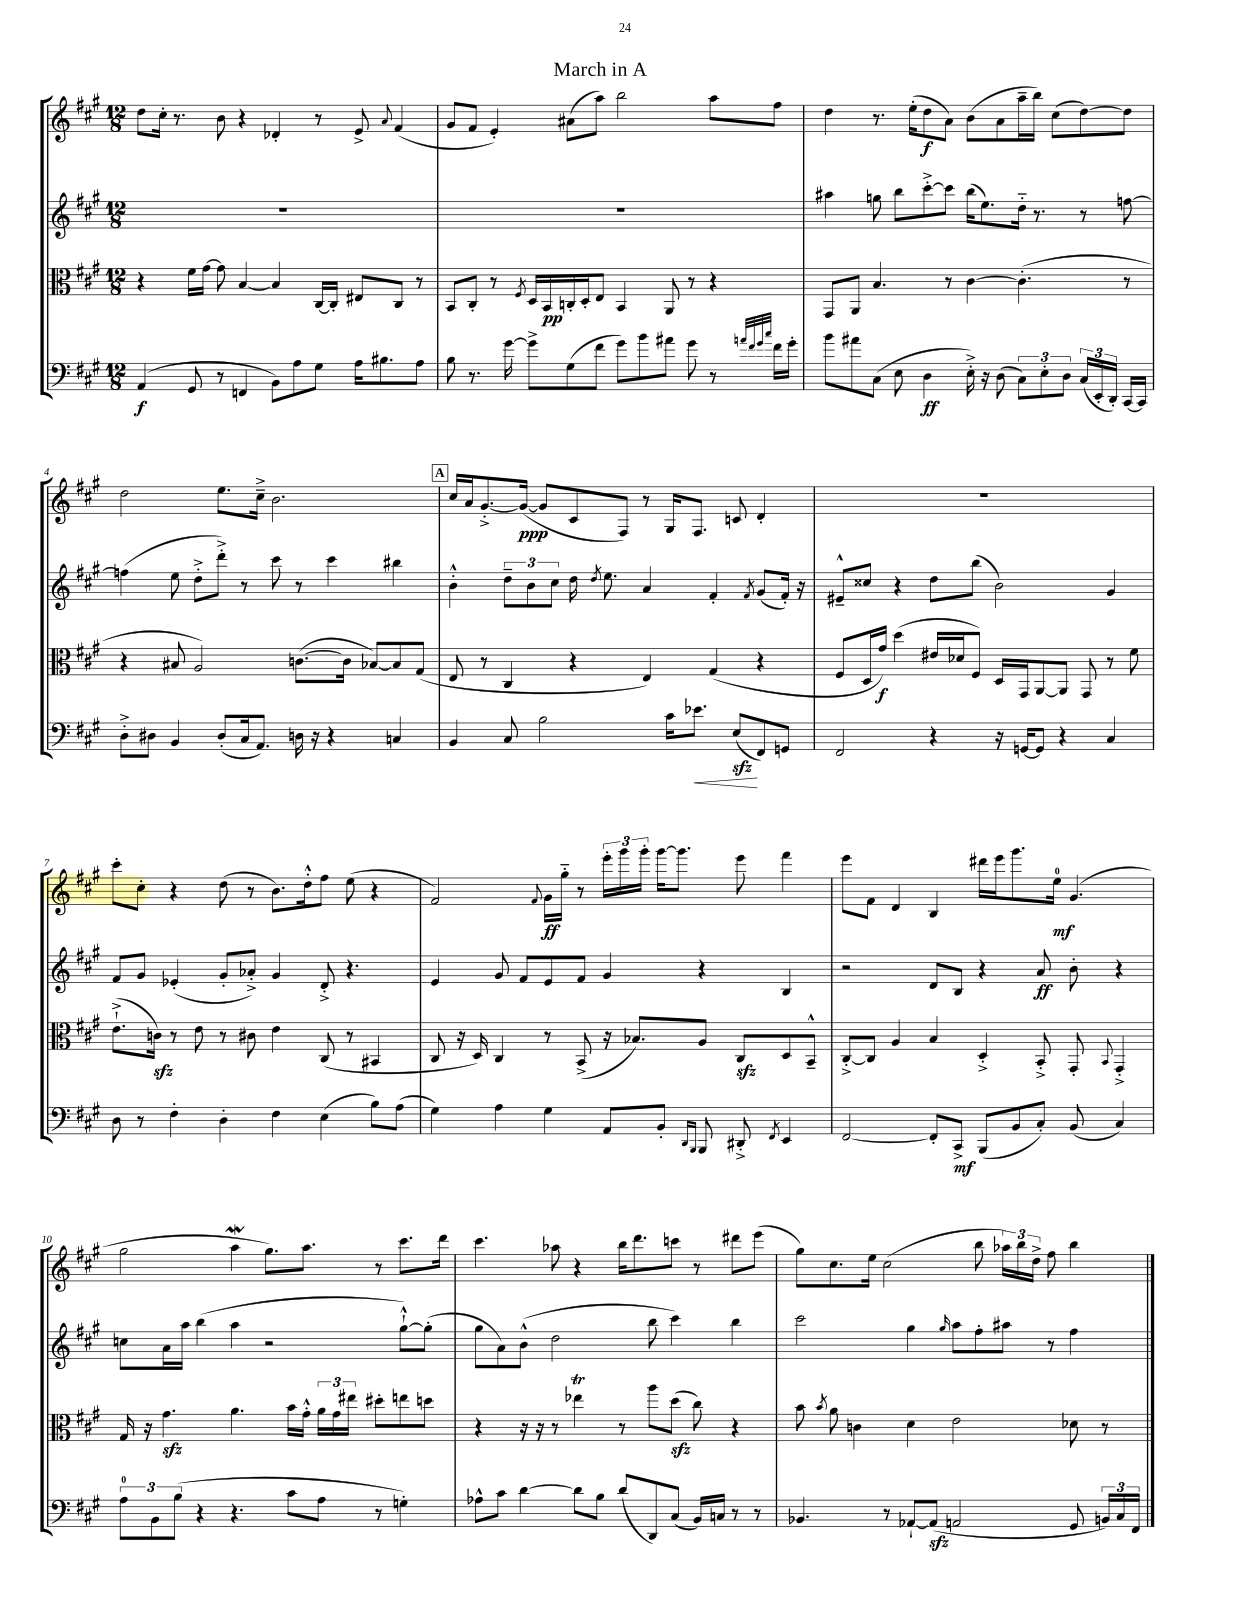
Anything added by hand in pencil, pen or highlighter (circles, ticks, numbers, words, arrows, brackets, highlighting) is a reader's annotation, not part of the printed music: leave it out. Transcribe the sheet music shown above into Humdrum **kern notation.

**kern	**kern	**kern	**kern
*staff4	*staff3	*staff2	*staff1
*clefF4	*clefC3	*clefG2	*clefG2
*k[f#c#g#]	*k[f#c#g#]	*k[f#c#g#]	*k[f#c#g#]
*M12/8	*M12/8	*M12/8	*M12/8
(4AA	4r	1.r	8dd
.	.	.	16cc#'
.	.	.	8.r
8GG#	16f#	.	.
.	[16g#	.	.
8r	8g#]	.	8b
4FF	[4B	.	4r
8BB)	4B]	.	4d-'
8A	.	.	.
8G#	[16C#	.	8r
.	16C#']	.	.
16A	8E#	.	8e^
8.B#	.	.	.
.	.	.	8qqa
.	8C#	.	(4f#
8A	8r	.	.
=	=	=	=
8B	8BB	1.r	8g#
8.r	8C#'	.	8f#
.	8r	.	4e')
[16g#	.	.	.
.	8qF#	.	.
8g#^]	16D	.	.
.	16BB	.	.
(8G#	16C'	.	(8a#
.	16D'	.	.
8f#	8E	.	8aa)
8g#)	4BB	.	2bb
8b	.	.	.
8a#	8AA	.	.
8g#	8r	.	.
8r	4r	.	8aa
32qqa	.	.	.
32qqf#	.	.	.
32qqg#	.	.	.
32qqcc#	.	.	.
16f#	.	.	8ff#
16g#'	.	.	.
=	=	=	=
8b	8GG#	4aa#	4dd
8a#	8AA	.	.
(8C#	4.B	8gg	8.r
8E	.	8bb	.
.	.	.	(16ee'
4D	.	[8ccc#'^	8dd
.	8r	8ccc#]	8a)
16E'^)	[4c#	(16bb	(8b
16r	.	8.ee)	.
(8D	.	.	8a
12C#)	(4.c#']	16dd'~	16aa~
.	.	8.r	16bb)
12E'	.	.	.
.	.	.	(8cc#
12D	.	.	.
(24C#	.	8r	[8dd)
24EE'	.	.	.
24DD')	.	.	.
[16CC#	8r	[8ff	8dd]
16CC#]	.	.	.
=	=	=	=
8D'^	4r	(4ff]	2dd
8D#	.	.	.
4BB	8B#	8ee	.
.	2A)	8dd'^	.
(8D#'	.	8ddd'^)	8.ee
16C#	.	8r	.
8.AA)	.	.	16cc#~^
.	.	8ccc#	2.b
16D	([8.c	8r	.
16r	.	.	.
4r	.	4ccc#	.
.	16c]	.	.
.	[8B-)	.	.
4C	8B-]	4bb#	.
.	(8G#	.	.
=	=	=	=
4BB	8E	4b'^^	16cc#
.	.	.	16a
.	8r	.	[8.g#'^
8C#	4C#	12dd~	.
.	.	.	(16g#_
.	.	12b	.
2B	.	.	8g#]
.	.	12cc#	.
.	4r	16dd	8c#
.	.	8qdd	.
.	.	8.ee	.
.	.	.	8F#)
.	4E)	4a	8r
16c#	.	.	16G#
8.e-	.	.	8.F#
.	(4G#	4f#'	.
(8E	.	.	8c
.	.	8qf#	.
8FF#)	4r	(8g#	4d'
8GG	.	16f#')	.
.	.	16r	.
=	=	=	=
2FF#	8F#	8e#~^^	1.r
.	16D	8cc##	.
.	16g#)	.	.
.	(4dd	4r	.
4r	16e#	8dd	.
.	16d-	.	.
.	8F#)	(8bb	.
16r	16D	2b)	.
[16GG	16GG#	.	.
8GG]	[8AA	.	.
4r	8AA]	.	.
.	8GG#	.	.
4C#	8r	4g#	.
.	8f#	.	.
=	=	=	=
8D	(8.e`^	8f#	8ccc#'
8r	.	8g#	8cc#'
.	16c)	.	.
4F#'	8r	(4e-'	4r
.	8e	.	.
4D'	8r	8g#'	(8dd
.	8c#	8a-'^)	8r
4F#	4e	4g#	8.b)
.	.	.	16dd'^^
(4E	(8C#	8d'^	8ff#
.	8r	4.r	(8ee
8B)	4BB#	.	4r
(8A	.	.	.
=	=	=	=
4G#)	8C#	4e	2f#)
.	16r	.	.
.	16D)	.	.
4A	4C#	8g#	.
.	.	8f#	.
.	.	.	8qqf#
4G#	8r	8e	16g#
.	.	.	16gg#'~
.	(8BB^	8f#	8r
8AA	16r	4g#	24eee'
.	.	.	24ggg#
.	8.B-)	.	.
.	.	.	24ggg#'
8BB'	.	.	[16ggg#
.	.	.	8.ggg#]
16qqDD	.	.	.
16qqBBB	.	.	.
8BBB	8A	4r	.
8DD#'^	8C#	.	8eee
8qFF#	.	.	.
4EE	8D	4B	4fff#
.	8BB~^^	.	.
=	=	=	=
[2FF#	[8C#'^	2r	8eee
.	8C#]	.	8f#
.	4A	.	4d
8FF#']	4B	8d	4B
8CC#^	.	8B	.
(8BBB	4D'^	4r	16ddd#
.	.	.	16eee
8BB	.	.	8.ggg#
8C#')	8BB'^	8a	.
.	.	.	16ee
(8BB	8GG#'	8b'	(4.g#
.	8qqBB	.	.
4C#)	4GG#'^	4r	.
=	=	=	=
12A	16G#	8cc	2gg#
.	16r	.	.
12BB	.	.	.
.	4.g#	16a	.
(12B	.	.	.
.	.	16aa	.
4r	.	(4bb	.
4.r	4.a	4aa	4aa
.	.	2r	8.gg#)
8c#	16b	.	.
.	16g#'^^	.	8.aa
8A	24a	.	.
.	24g#	.	.
.	24ee#	.	.
8r	8dd#'	.	8r
4G')	8ee	[8gg#`^^)	8.ccc#
.	8dd	(8gg#']	.
.	.	.	16ddd
=	=	=	=
8A-^^	4r	8gg#	4.ccc#
8c#	.	8a)	.
[4d	16r	(8b^^	.
.	16r	.	.
.	8r	2dd	8aa-
8d]	4ee-	.	4r
8B	.	.	.
(8d	8r	.	16bb
.	.	.	8.ddd
8DD)	8aa	8bb	.
(8C#	(8dd	4ccc#)	8ccc
16BB)	8cc#)	.	8r
16C	.	.	.
8r	4r	4bb	8ddd#
8r	.	.	(8eee
=	=	=	=
4.BB-	8b	2ccc#	8gg#)
.	8qb	.	.
.	8a	.	8.cc#
.	4c	.	.
.	.	.	16ee
8r	.	.	(2cc#
[8AA-`	4d	4gg#	.
(8AA-]	.	.	.
.	.	16qqgg#	.
2AA	2e	8aa	.
.	.	8ff#'	8bb
.	.	8aa#	24aa-)
.	.	.	24bb
.	.	.	24dd^
.	.	8r	8ff#
8GG#	8d-	4ff#	4bb
24BB)	8r	.	.
24C#	.	.	.
24FF#	.	.	.
==	==	==	==
*-	*-	*-	*-
